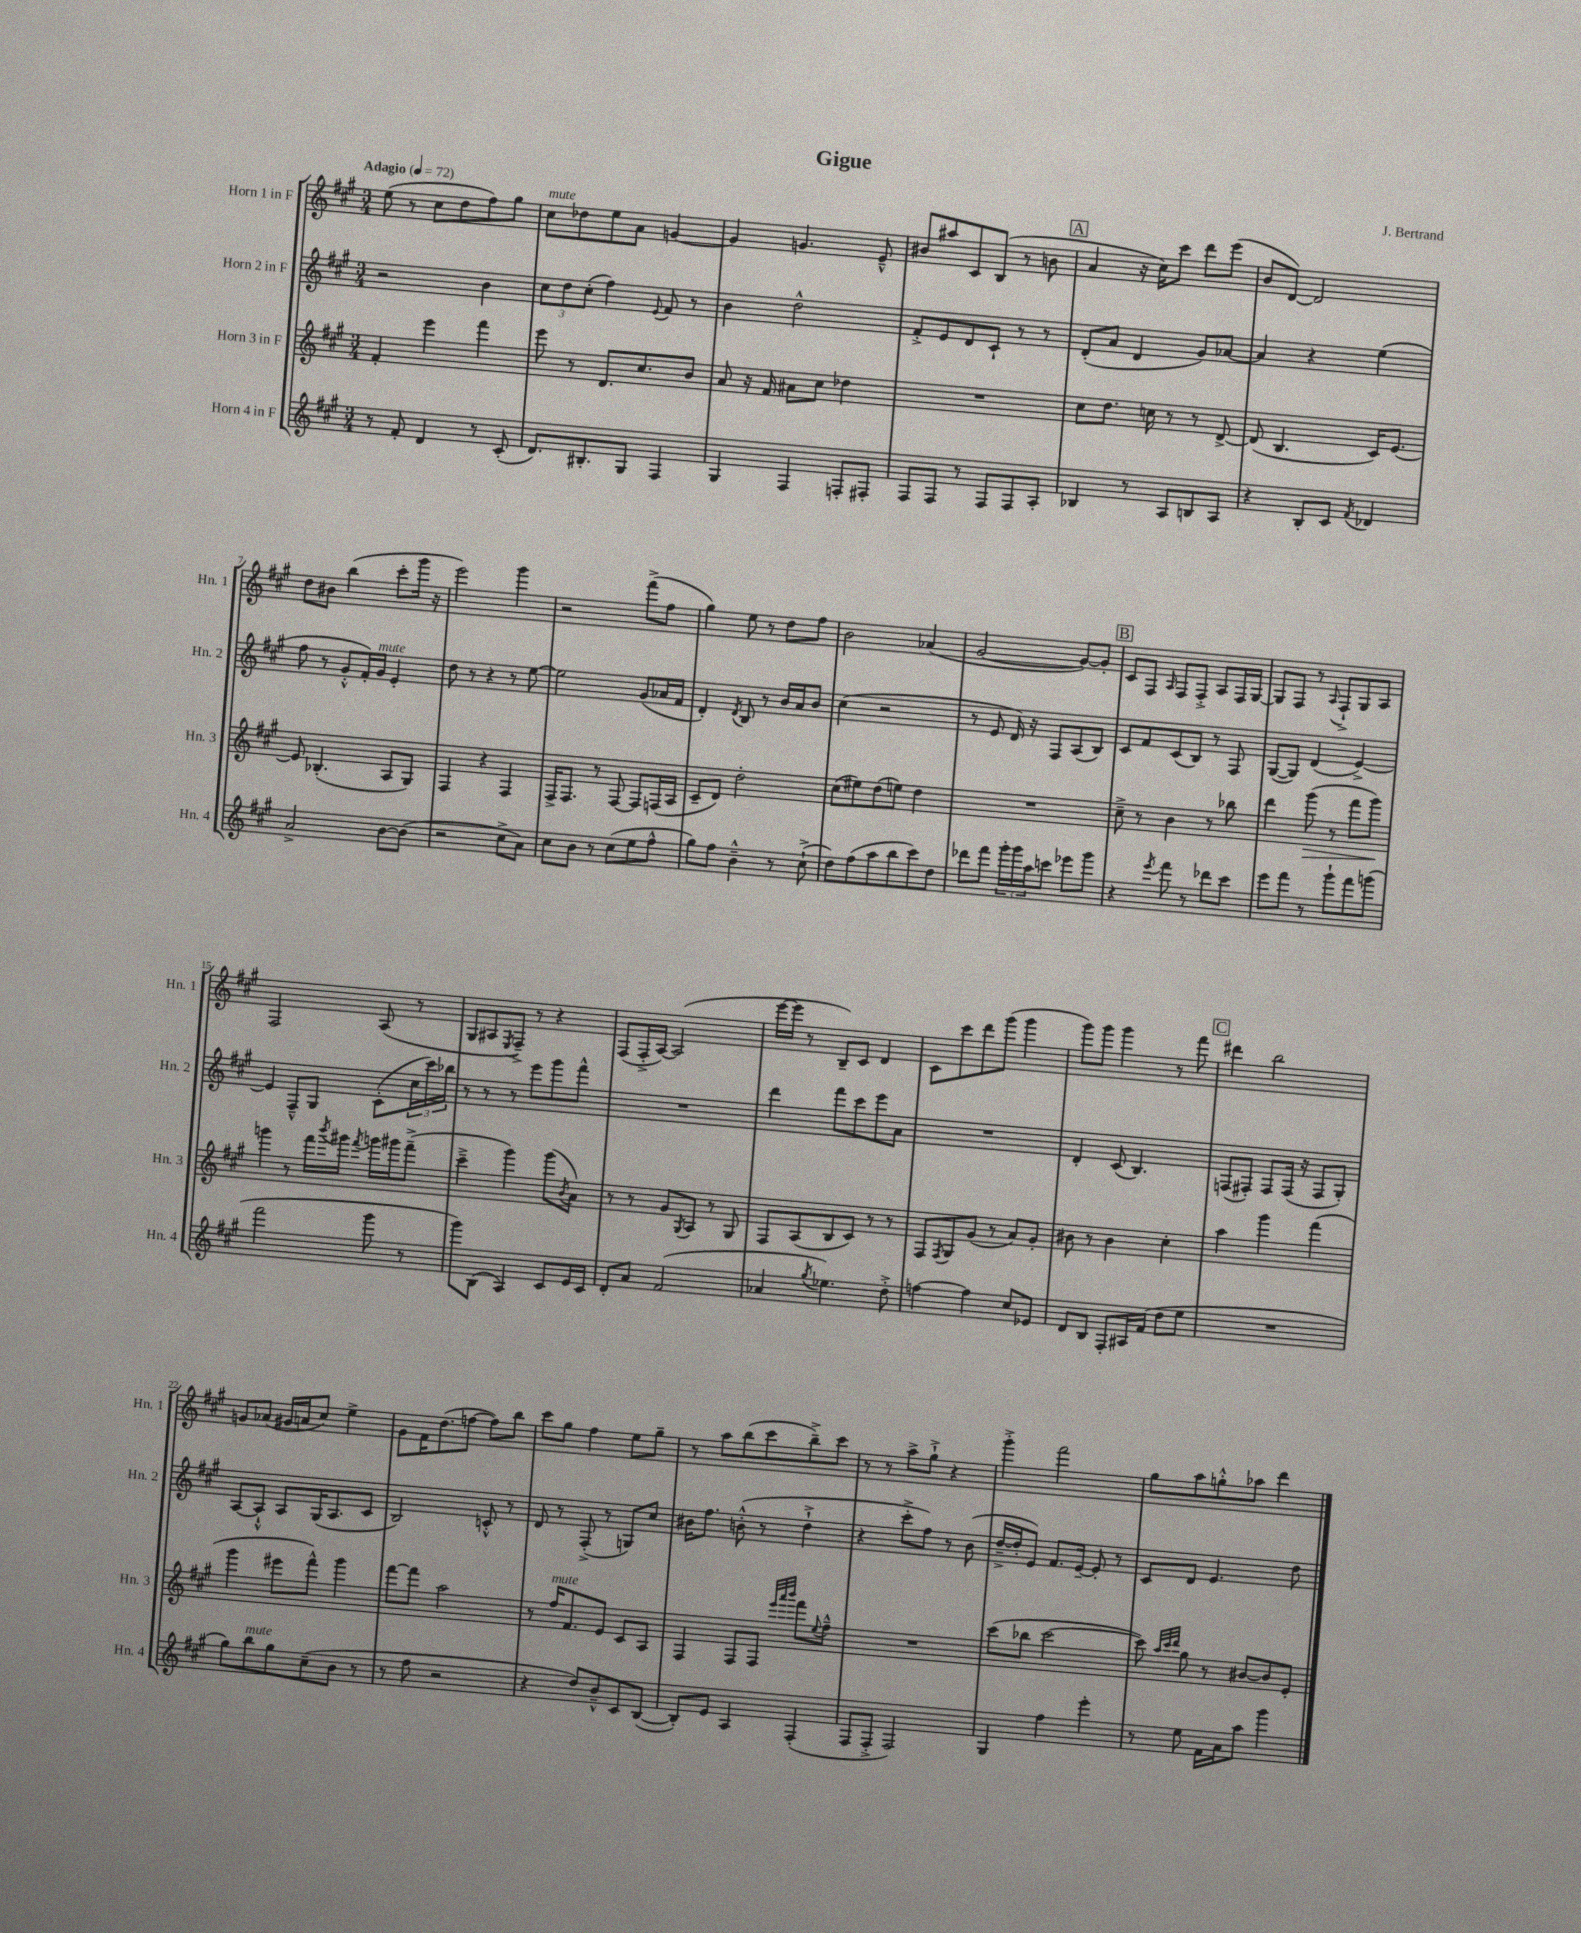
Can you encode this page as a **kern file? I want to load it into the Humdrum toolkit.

**kern	**kern	**kern	**kern
*staff4	*staff3	*staff2	*staff1
*clefG2	*clefG2	*clefG2	*clefG2
*k[f#c#g#]	*k[f#c#g#]	*k[f#c#g#]	*k[f#c#g#]
*M3/4	*M3/4	*M3/4	*M3/4
*MM72	*MM72	*MM72	*MM72
8r	4f#'/	2r	(8ee\
8f#'/	.	.	8r
4d/	4eee\	.	8cc#\L
.	.	.	8dd\
8r	4fff#\	4b\	8ff#\)
(8c#'/	.	.	8gg#\J
=	=	=	=
8.d/L)	8eee\	12cc#\L	8cc#\L
.	.	12dd\	.
.	8r	.	8dd-\
.	.	(12cc#'\J	.
8.B#'/	.	.	.
.	8.d/L	4ff#\)	8ee\
8G#/J	.	.	8a\J
.	8.cc#/	.	.
.	.	8qqe/	.
4F#/	.	8f#/	[4g/
.	8b/J	8r	.
=	=	=	=
4G#/	8a/	4b\	4g/]
.	16r	.	.
.	16f#/	.	.
4F#/	8a#\L	2dd^^\	4.g/
.	8cc#\J	.	.
8F'/L	4dd-\	.	.
8F#'/J	.	.	8e~^^/
=	=	=	=
8F#/L	2.r	8f#'^/L	8b#/L
8F#/J	.	8e/	8aa#/
8r	.	8d/	8c#/
8F#/L	.	8c#`/J	(8B/J
8F#/	.	8r	8r
8A'/J	.	8r	8b\
=	=	=	=
4B-/	8cc#\L	(8d'/L	4a/
.	8.dd\J	8a/J	.
8r	.	4d/	16r
.	16cc\	.	16cc#\LK)
8A/L	8r	.	8ccc#\J
8B/	8r	8g#/L)	8ddd\L
8A/J	[8d^/	[8a-/J	(8eee\J
=	=	=	=
4r	(8d/]	4a-/]	8b/L
.	4.B/	.	[8d/J)
8B'/L	.	4r	2d/]
8c#/J	.	.	.
8qf#/	.	.	.
4d-/	16c#/LK)	(4ee\	.
.	[8.e/J	.	.
=	=	=	=
2a^/	8e/]	8ff#\	8dd\L
.	(4.B-'/	8r	8b#\J
.	.	8g#'^^/L	(4bb\
.	.	16f#'/L)	.
.	.	16g#/JJ	.
[8b\L	8A/L	4e'/	8ccc#'\L
(8b\]J	8G#/J)	.	16ggg#\Jk
.	.	.	16r
=	=	=	=
2r	4F#/	8dd\	2eee\)
.	.	8r	.
.	4r	4r	.
8cc#^\L	4F#/	8r	4ggg#\
8a\J)	.	[8ee\	.
=	=	=	=
8cc#\L	16F#^/LK	2ee\]	2r
.	8.F#/J	.	.
8b\J	.	.	.
8r	8r	.	.
(8cc#\L	[8F#/	.	.
8ee\	8F#/]L	(8g#/L	(8fff#^\L
8ff#^^\J	(16F/L	16a-/L	8ff#\J
.	16A/JJ	16f#/JJ	.
=	=	=	=
8gg#\L)	8c#~/L	4d'/)	4gg#\)
8ff#\J	8d/J)	.	.
.	.	8qd/	.
4b~^^\	2dd'\	8B/	8ee\
.	.	8r	8r
8r	.	16b/LL	8dd\L
.	.	16a/J	.
(8cc#`^\	.	8b/J	8ff#\J
=	=	=	=
8dd\L)	(8cc#\L	(4cc#\	2b\
(8ff#\	8ee#\)	.	.
8aa\	(8dd\	2r	.
8bb\	8ee\J)	.	.
8ccc#\)	4dd\	.	(4a-/
8dd\J	.	.	.
=	=	=	=
8ddd-\L	2.r	8r	[2g#/
8fff#\J	.	8e/	.
24ggg#'\LL	.	16d/)	.
24ggg#\	.	.	.
.	.	16r	.
24aa\J	.	.	.
8ccc\J	.	8F#/L	.
8eee-\L	.	(8A/	8g#/_L)
8ggg#\J	.	8B/J)	8g#'/]J
=	=	=	=
4r	8cc#~^\	8c#/L	8c#/L
.	8r	8f#/	8F#/J
8qeee/	.	.	16qqA/
8fff#\	4b\	(8c#/	8F#/L
8r	.	8B/J)	8F#'^/J
8ddd-\L	8r	8r	8A/L
8ccc#\J	8bb-\	8F#/	16F#/L
.	.	.	[16G#/JJ
=	=	=	=
8eee\L	4ddd\	([8G#/L	8G#/]L
8fff#\J	.	8G#/]J)	8F#/J
8r	(8ggg#\	(4d/	8r
.	.	.	8qqA/
8ggg#`\L	8r	.	8F#`^/L
8fff#\	8fff#\L	[4e^/)	8G#/
(8ggg\J	8ggg#\J)	.	8A/J
=	=	=	=
2fff#\	4ggg\	4e/]	2F#/
.	8r	8F#~^^/L	.
.	16fff#\LL	8G#/J	.
.	8qbbb/	.	.
.	16ggg#\JJ	.	.
.	8qfff#/	.	.
8ggg#\	16ggg\LL	(8c#'\L	(8A/
.	16ggg#\J	.	.
8r	(8fff#~^\J	24cc#\L	8r
.	.	24ccc#\)	.
.	.	24bb-\JJ	.
=	=	=	=
8ggg#\L)	4ccc#~^\	8r	8G#/L
(8B\J	.	8r	8A#/
.	.	.	8qE/
4A/)	4ggg#\)	8r	8F#~^/J)
.	.	8eee\L	8r
8c#/L	(8ggg#\L	8ggg#\	4r
.	8qb/	.	.
16e/L	8a\J)	8fff#^^\J	.
16c#/JJ	.	.	.
=	=	=	=
8d'/L	8r	2.r	(8F#/L
8a/J	8r	.	16F#'^/L
.	.	.	[16A/JJ)
(2f#/	8g#/L	.	(2A/]
.	8qG#/	.	.
.	8A/J	.	.
.	8r	.	.
.	8G#/	.	.
=	=	=	=
4a-/	8F#/L	4ddd\	[16eee\LL
.	.	.	16eee\]JJ
.	(8A/	.	8r
8qgg#/	.	.	.
4.ee-\)	8B/	8fff#\L	8B~/L)
.	8c#/J)	8ccc#\	8c#/J
.	8r	8eee\	4d/
8dd'^\	8r	8a\J	.
=	=	=	=
[4ff\	8F#/L	2.r	8c#\L
.	8qF#/	.	.
.	8G#/	.	8ccc#\
4ff\]	(8g#/J	.	8ddd\
.	8r	.	(8ggg#\J
8cc#/L	8a/L)	.	4ggg#\
8e-/J	8g#'/J	.	.
=	=	=	=
8d/L	8b#\	4d'/	8ggg#\L)
8B/J	8r	.	8ggg#\J
8F#'/L	4b#\	(8c#/	4ggg#\
16A#/L	.	4.B/)	.
(16f#/JJ	.	.	.
8dd\L	4cc#'\	.	8r
8ee\J	.	.	8fff#\
=	=	=	=
2.r	4aa\	(8F/L	4ddd#\
.	.	8F#'/J)	.
.	4ggg#\	8F#/L	2bb\
.	.	(16F#/Jk	.
.	.	16r	.
.	(4fff#\	8F#/L	.
.	.	8G#'/J)	.
=	=	=	=
8gg#\L)	4ggg#\	[8A/L	8g/L
8bb\	.	8A`^^/]J	(8a-/J
8gg#\	8eee#\L	8A/L	16g#/LL
.	.	.	16a/J
(8cc#~\	8fff#^^\J)	(16G#/K	8cc#/J)
.	.	8.A/	.
8b\J	4ggg#\	.	4ee^\
8r	.	8c#/J	.
=	=	=	=
8r	[8fff#\L	2B/)	8g#\L
8ff#\	8fff#\]J	.	16f#\K
.	.	.	(8.dd\
2r	2aa\	.	.
.	.	.	[8ff\J
.	.	8c'^^/	8ff\]L)
.	.	8r	8bb\J
=	=	=	=
4r	8r	8d/	8ccc#\L
.	16ff#/LK	8r	8gg#\J
.	8.f#/	.	.
8dd/L)	.	(8F#'^/	4ff#\
8b~^^/	8e/J	8r	.
8c#/	8c#/L	8G/L)	8ee\L
([8B/J	8A/J	8cc#/J	8gg#~\J
=	=	=	=
8B'/]L)	4F#/	16b#\LK	8r
.	.	8.ff#\J	.
8e/J	.	.	8aa\L
4A/	8F#/L	(8b'^^\	(8bb\
.	8F#/J	8r	8ccc#\
.	32qqeee/LLL	.	.
.	32qqaaa/	.	.
.	32qqbbb/JJJ	.	.
(4F#'/	8fff#\L	4dd`^\	8bb~^\)
.	8qqee/	.	.
.	8ff#~^^\J	.	8ccc#\J
=	=	=	=
8F#/L	2.r	4r	8r
8F#'^/J	.	.	8r
2F#/)	.	8ccc#'^\L	8aa^\L
.	.	8ff#\J)	8gg#`^\J
.	.	8r	4r
.	.	(8b\	.
=	=	=	=
4G#/	(8ccc#\L	[16dd~^/LL	4ggg#'^\
.	.	16dd'/]J	.
.	8bb-\J	8e/J)	.
4ff#\	[2ccc#\	8.f#/L	2fff#\
.	.	[16e~/Jk	.
4eee'\	.	8e'/]	.
.	.	8r	.
=	=	=	=
8r	8ccc#\])	8c#/L	8gg#\L
.	32qqaa/LLL	.	.
.	32qqccc#/	.	.
.	32qqddd/JJJ	.	.
8ee\	8gg#\	8d/J	8aa\
16f#\LL	8r	4.e/	8gg'^^\
16a\J	.	.	.
8aa\J	[8b#/L	.	8aa-\J
4ggg#\	8b#/]	.	4ddd\
.	8e'/J	8dd\	.
==	==	==	==
*-	*-	*-	*-
